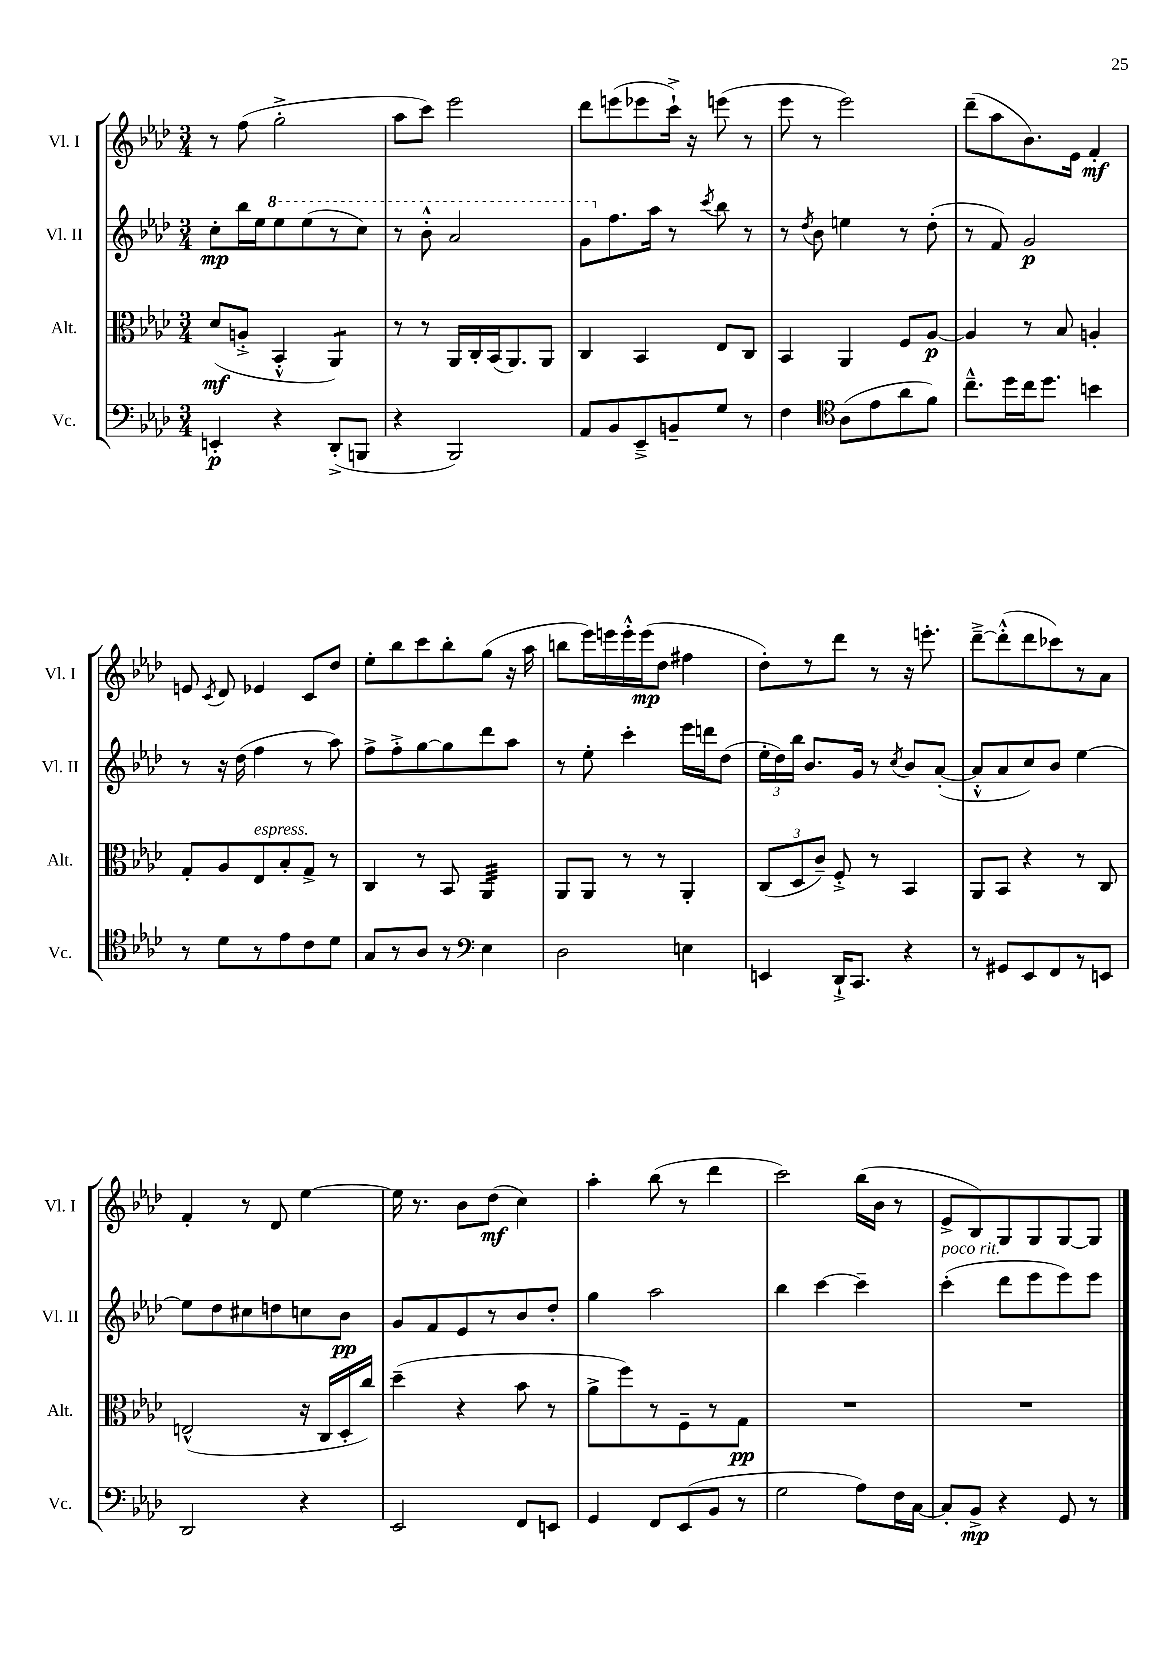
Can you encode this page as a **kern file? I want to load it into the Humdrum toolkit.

**kern	**kern	**kern	**kern
*staff4	*staff3	*staff2	*staff1
*clefF4	*clefC3	*clefG2	*clefG2
*k[b-e-a-d-]	*k[b-e-a-d-]	*k[b-e-a-d-]	*k[b-e-a-d-]
*M3/4	*M3/4	*M3/4	*M3/4
4EE'	(8d-	8cc'	8r
.	8A'^	16bb-	(8ff
.	.	16ee-	.
4r	4BB-'^^	8eee-	2gg'^
.	.	(8eee-	.
(8DD-'^	4AA-)	8r	.
8BBB	.	8ccc)	.
=	=	=	=
4r	8r	8r	8aa-
.	8r	8bb-'^^	8ccc)
2BBB-)	16AA-	2aa-	2eee-
.	16C'	.	.
.	(16BB-	.	.
.	8.AA-)	.	.
.	8AA-	.	.
=	=	=	=
8AA-	4C	8gg	8ddd-
8BB-	.	8.ff	(8eee
8EE-~^	4BB-	.	8eee-
.	.	16aa-	.
8BB~	.	8r	16ccc`^)
.	.	.	16r
.	.	8qccc	.
8G	8E-	8bb-	(8eee
8r	8C	8r	8r
=	=	=	=
4F	4BB-	8r	8eee-
.	.	8qdd-	.
.	.	8b-	8r
*clefC4	*	*	*
(8A-	4AA-	4ee	2eee-)
8e-	.	.	.
8a-	8F	8r	.
8f)	[8A-	(8dd-'	.
=	=	=	=
8.cc~^^	4A-]	8r	(8ddd-~
.	.	8f)	8aa-
16dd-	.	.	.
16cc	8r	2g	8.b-)
8.dd-	.	.	.
.	8B-	.	.
.	.	.	16e-
4b	4A'	.	4f'
=	=	=	=
8r	8G'	8r	8e
.	.	.	8qc
8d-	8A-	16r	8d-
.	.	(16dd-	.
8r	8E-	4ff	4e-
8e-	8B-'	.	.
8c	8G^	8r	8c
8d-	8r	8aa-)	8dd-
=	=	=	=
8G	4C	8ff^	8ee-'
8r	.	8ff'^	8bb-
8A-	8r	[8gg	8ccc
8r	8BB-	8gg]	8bb-'
*clefF4	*	*	*
4E-	4AA-	8ddd-	(8gg
.	.	8aa-	16r
.	.	.	16aa-
=	=	=	=
2D-	8AA-	8r	8bb
.	8AA-	8ee-'	16eee-)
.	.	.	16eee
.	8r	4ccc'	16eee'^^
.	.	.	(16eee
.	8r	.	8dd-
4E	4AA-'	16eee-	4ff#
.	.	16ddd	.
.	.	(8dd-	.
=	=	=	=
4EE	(12C	24ee-'	8dd-')
.	.	24dd-)	.
.	12D-	24bb-	.
.	.	8.b-	8r
.	12c~)	.	.
16DD-`^	8F'^	.	8ddd-
8.CC	.	16g	.
.	8r	8r	8r
.	.	8qcc	.
4r	4BB-	8b-	16r
.	.	.	8.eee'
.	.	([8a-'	.
=	=	=	=
8r	8AA-	8a-'^^]	[8ddd-~^
8GG#	8BB-	8a-	(8ddd-'^^]
8EE-	4r	8cc)	8ddd-
8FF	.	8b-	8ccc-)
8r	8r	[4ee-	8r
8EE	8C	.	8a-
=	=	=	=
2DD-	(2E^^	8ee-]	4f'
.	.	8dd-	.
.	.	8cc#	8r
.	.	8dd	8d-
4r	16r	8cc	[4ee-
.	16C	.	.
.	16D-'	8b-	.
.	16cc)	.	.
=	=	=	=
2EE-	(4dd-~	8g	16ee-]
.	.	.	8.r
.	.	8f	.
.	4r	8e-	8b-
.	.	8r	(8dd-
8FF	8b-	8b-	4cc)
8EE	8r	8dd-'	.
=	=	=	=
4GG	8a-^	4gg	4aa-'
.	8ff)	.	.
8FF	8r	2aa-	(8bb-
(8EE-	8F~	.	8r
8BB-	8r	.	4ddd-
8r	8G	.	.
=	=	=	=
2G	2.r	4bb-	2ccc)
.	.	[4ccc	.
8A-)	.	4ccc~]	(16bb-
.	.	.	16b-
16F	.	.	8r
[16C	.	.	.
=	=	=	=
8C']	2.r	(4ccc'	8e-^
8BB-^	.	.	8B-)
4r	.	8ddd-	8G
.	.	8eee-	8G
8GG	.	8eee-)	[8G
8r	.	8eee-	8G]
==	==	==	==
*-	*-	*-	*-
